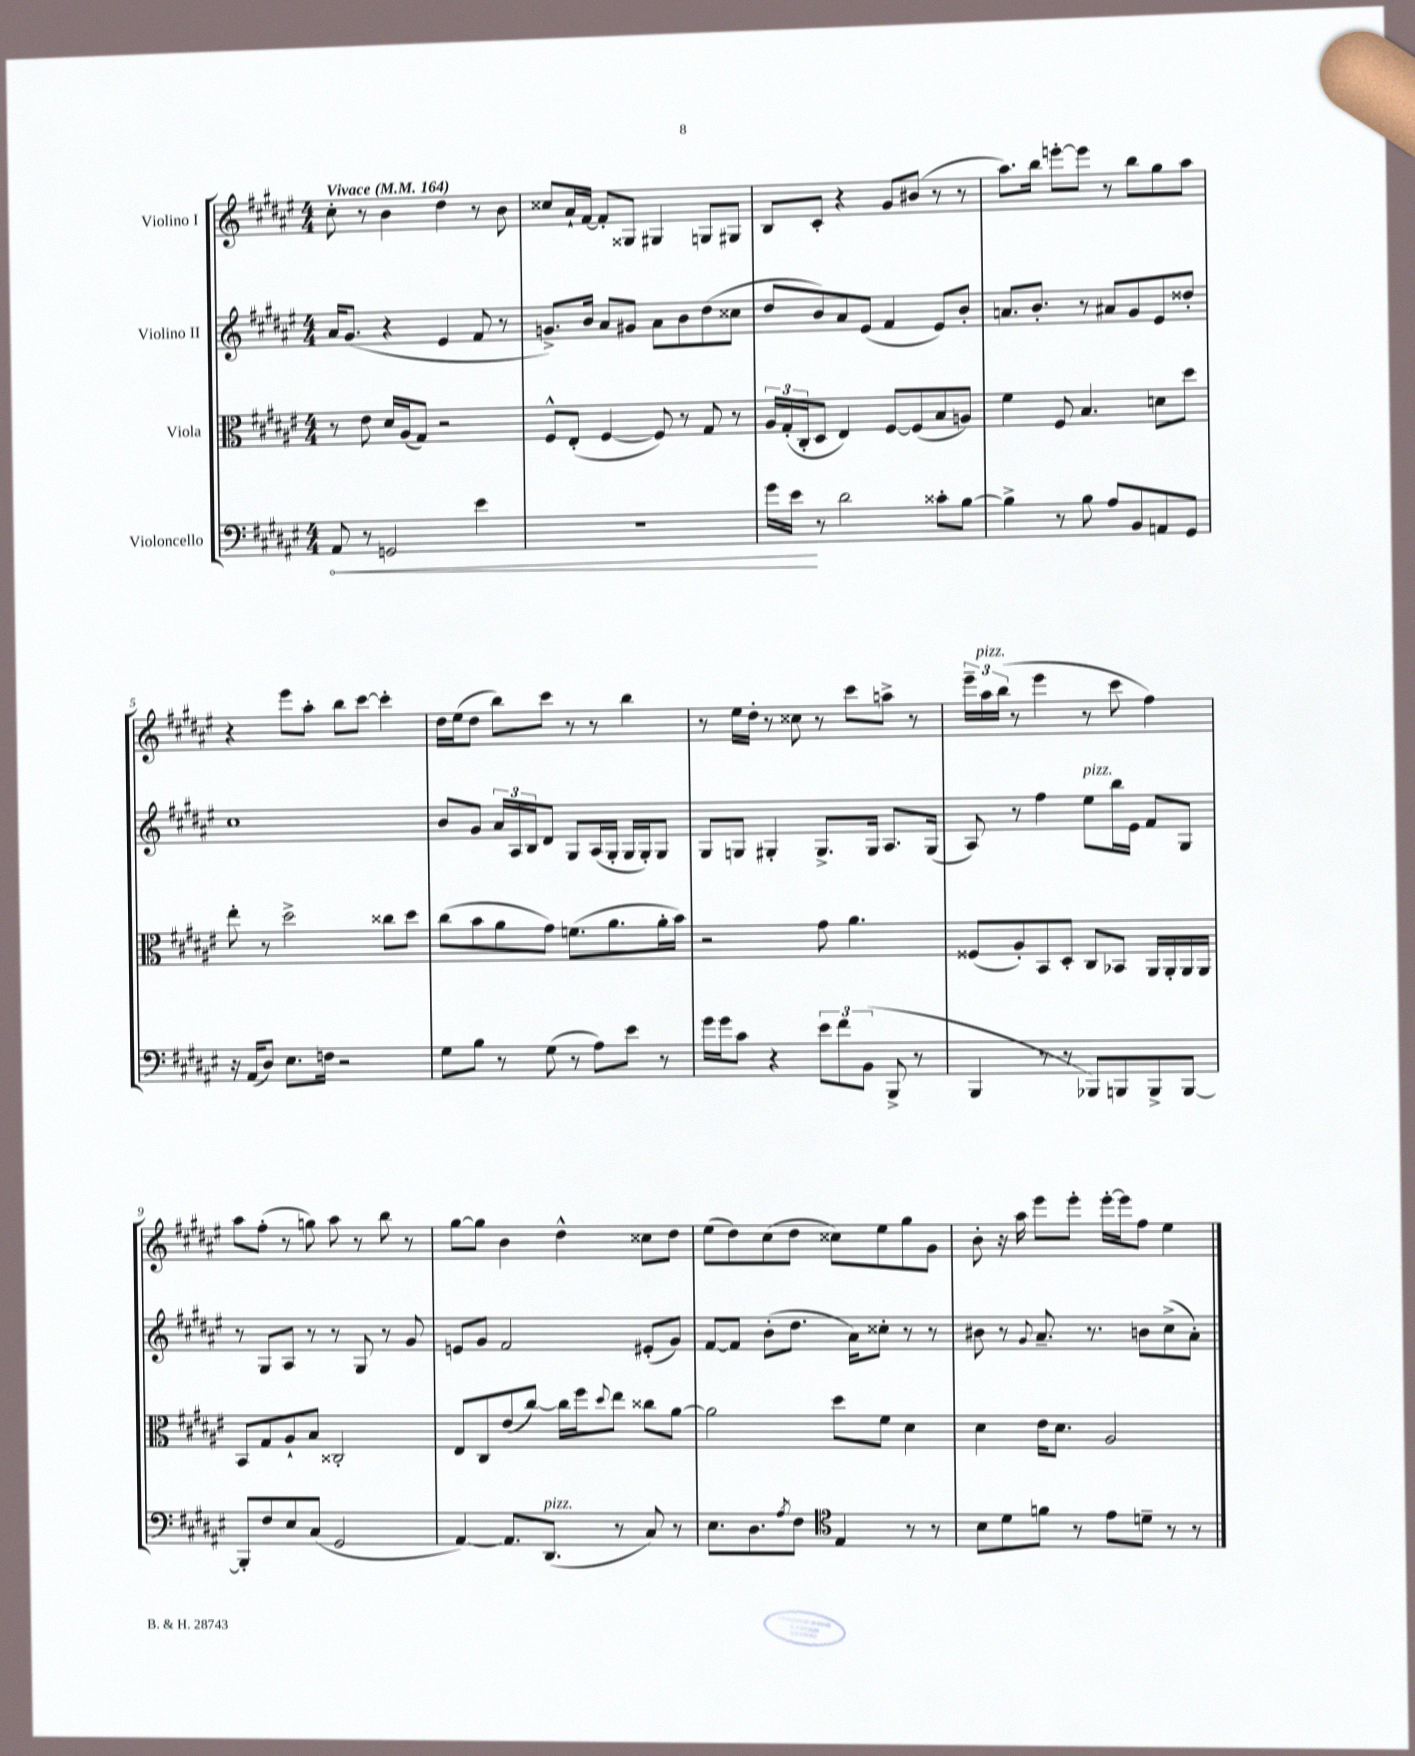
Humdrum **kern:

**kern	**dynam	**kern	**kern	**kern
*part4	*part4	*part3	*part2	*part1
*staff4	*staff4	*staff3	*staff2	*staff1
*I"Violoncello	*	*I"Viola	*I"Violino II	*I"Violino I
*clefF4	*	*clefC3	*clefG2	*clefG2
*k[f#c#g#d#a#e#]	*	*k[f#c#g#d#a#e#]	*k[f#c#g#d#a#e#]	*k[f#c#g#d#a#e#]
*M4/4	*	*M4/4	*M4/4	*M4/4
*MM164	*	*MM164	*MM164	*MM164
=1	=1	=1	=1	=1
!	!	!	!	!LO:TX:a:B:t=Vivace
!	!LO:HP:b	!	!	!
8AA#/	<	8r	16a#/KL	8cc#'\
.	.	.	(8.g#/J	.
8r	.	8e#\	.	8r
2GGn/	.	16d#/LL	4r	4b\
.	.	(16A#/J	.	.
.	.	8G#/J)	.	.
.	.	2r	4e#/	4dd#\
4e#\	.	.	8f#/	8r
.	.	.	8r	8b\
=2	=2	=2	=2	=2
1r	.	8F#^^/L	8.gn^/L)	8cc##X/L
.	.	(8E#'/J	.	16a#`/L
.	.	.	16b/Jk	[16f#/JJ
.	.	[4F#/	8a#/L	8f#'/L]
.	.	.	8g#X/J	8G##X/J
.	.	8F#/])	8a#\L	4G#X/
.	.	8r	8b\	.
.	.	8G#/	(8dd#\	8Gn/L
.	.	8r	8cc##X\J	8G#X/J
=3	=3	=3	=3	=3
16g#\LL	.	24A#/LL	8dd#/L	8B/L
.	.	(24G#'/	.	.
16e#\JJ	.	.	.	.
.	.	24C#'/J	.	.
8r	[	8D#/J	8b/)	8c#'/J
2d#\	.	4E#/)	8a#/	4r
.	.	.	(8e#/J	.
.	.	[8F#/L	4f#/	8g#/L
.	.	(8F#/]	.	(8b#X/J
8c##X'\L	.	8B/	8e#/L)	8r
[8B\J	.	8An/J)	8b'/J	8r
=4	=4	=4	=4	=4
4B^\]	.	4f#\	8.an/L	8.aa#\L)
.	.	.	8.b'/J	16bb\Jk
8r	.	8F#/	.	[8eeen'\L
8B\	.	4.B/	8r	8eee\J]
8A#/L	.	.	8a#X/L	8r
8BB/	.	.	8g#/	8bb\L
8AAn/	.	8dn\L	8e#/	8gg#\
8GG#/J	.	8dd#\J	8dd##X'/J	8aa#\J
!!LO:LB:g=z
=5	=5	=5	=5	=5
16r	.	8ee#'\	1cc#	4r
(16AA#/KL	.	.	.	.
8D#/J)	.	8r	.	.
8.E#\L	.	2dd#^\	.	8eee#\L
.	.	.	.	8aa#'\J
16Fn\Jk	.	.	.	.
2r	.	.	.	8bb\L
.	.	.	.	[8ccc#\J
.	.	8cc##X\L	.	4ccc#'\]
.	.	8dd#\J	.	.
=6	=6	=6	=6	=6
8G#\L	.	(8cc#\L	8b/L	16dd#\LL
.	.	.	.	(16ee#\J
8B\J	.	8b\	8g#/J	8dd#\J
8r	.	8a#\	24a#/LL	8bb\L)
.	.	.	24A#/	.
.	.	.	24B/J	.
(8G#\	.	8g#\J)	8d#/J	8ccc#\J
8r	.	(8.fn\L	8G#/L	8r
8A#\L)	.	.	(16A#/L	8r
.	.	8.a#\	16G#'/JJ	.
8e#\J	.	.	16G#/LL	4bb\
.	.	.	16G#'/J)	.
8r	.	16a#'\L	8G#/J	.
.	.	16b\JJ)	.	.
=7	=7	=7	=7	=7
16g#\LL	.	2r	8G#/L	8r
16g#\J	.	.	.	.
8c#\J	.	.	8Gn/J	16ee#\LL
.	.	.	.	16dd#'\JJ
4r	.	.	4G#X'/	8r
.	.	.	.	8cc##X\
12e#\L	.	8g#\	8.G#^/L	8r
12f#\	.	.	.	.
.	.	4.a#\	.	8ccc#\L
(12BB\J	.	.	.	.
.	.	.	16G#/Jk	.
8BBB^/	.	.	8.A#/L	8aan^\J
8r	.	.	.	8r
.	.	.	(16G#/Jk	.
=8	=8	=8	=8	=8
4BBB/	.	(8F##X/L	8A#/)	24eee#~\LL
!	!	!	!	!LO:TX:a:i:t=pizz.
.	.	.	.	24aa#\
.	.	.	.	(24bb\JJ
.	.	8A#'/)	8r	8r
8r	.	8BB/	4ff#\	4eee#\
8r	.	8D#'/J	.	.
!	!	!	!LO:TX:a:i:t=pizz.	!
8BBB-X/L)	.	8C#/L	8ee#\L	8r
8BBBn/	.	8BB-X/J	16bb\L	8ccc#\
.	.	.	16e#\JJ	.
8BBB^/	.	16AA#/LL	8f#/L	4ff#\)
.	.	16AA#'/	.	.
[8BBB/J	.	16AA#/	8G#/J	.
.	.	16AA#/JJ	.	.
!!LO:LB:g=z
=9	=9	=9	=9	=9
8BBB'/L]	.	8BB/L	8r	8aa#\L
8F#/	.	8G#/	8G#/L	(8ff#'\J
8E#/	.	8A#`/	8A#/J	8r
(8C#/J	.	8B/J	8r	8ggn\)
2GG#/	.	2C##X'/	8r	8aa#\
.	.	.	8G#/	8r
.	.	.	8r	8bb\
.	.	.	8g#/	8r
=10	=10	=10	=10	=10
[4AA#/)	.	8E#/L	8en/L	[8gg#\L
.	.	8C#/	8g#/J	8gg#\J]
8.AA#/L]	.	(8e#/	2f#/	4b\
.	.	[8cc#/J)	.	.
!LO:TX:a:i:t=pizz.	!	!	!	!
(8.DD#/J	.	.	.	.
.	.	16cc#\LL]	.	4dd#^^\
.	.	16ff#\J	.	.
.	.	8qqdd#/	.	.
8r	.	8ee#\J	.	.
8C#/)	.	8cc##X\L	(8e#X'/L	8cc##X\L
8r	.	[8a#\J	8g#/J)	8dd#\J
=11	=11	=11	=11	=11
8.E#\L	.	2a#\]	[8f#/L	(8ee#\L
.	.	.	8f#/J]	8dd#\)
8.D#\	.	.	.	.
.	.	.	(8b'\L	(8cc#\
8qA#/	.	.	.	.
8F#\J	.	.	8.dd#\J	8dd#\J
*clefC4	*	*	*	*
4E#/	.	8dd#\L	.	8cc##X\L)
.	.	.	16a#\KL)	.
.	.	8f#\J	8cc##X'\J	8ee#\
8r	.	4d#\	8r	8gg#\
8r	.	.	8r	8g#\J
=12	=12	=12	=12	=12
8B\L	.	4d#\	8b#X\	8b'\
8d#\	.	.	8r	16r
.	.	.	.	16aa#\
.	.	.	8qqg#/	.
8fn\J	.	16e#\KL	8.a#~/	8eee#\L
.	.	8.d#\J	.	.
8r	.	.	.	8eee#'\J
.	.	.	8.r	.
8e#\L	.	2A#/	.	[16eee#'\LL
.	.	.	.	16eee#\J]
8dn~\J	.	.	8bn\L	8ff#\J
8r	.	.	(8cc#^\	4ee#\
8r	.	.	8a#'\J)	.
==	==	==	==	==
*-	*-	*-	*-	*-
